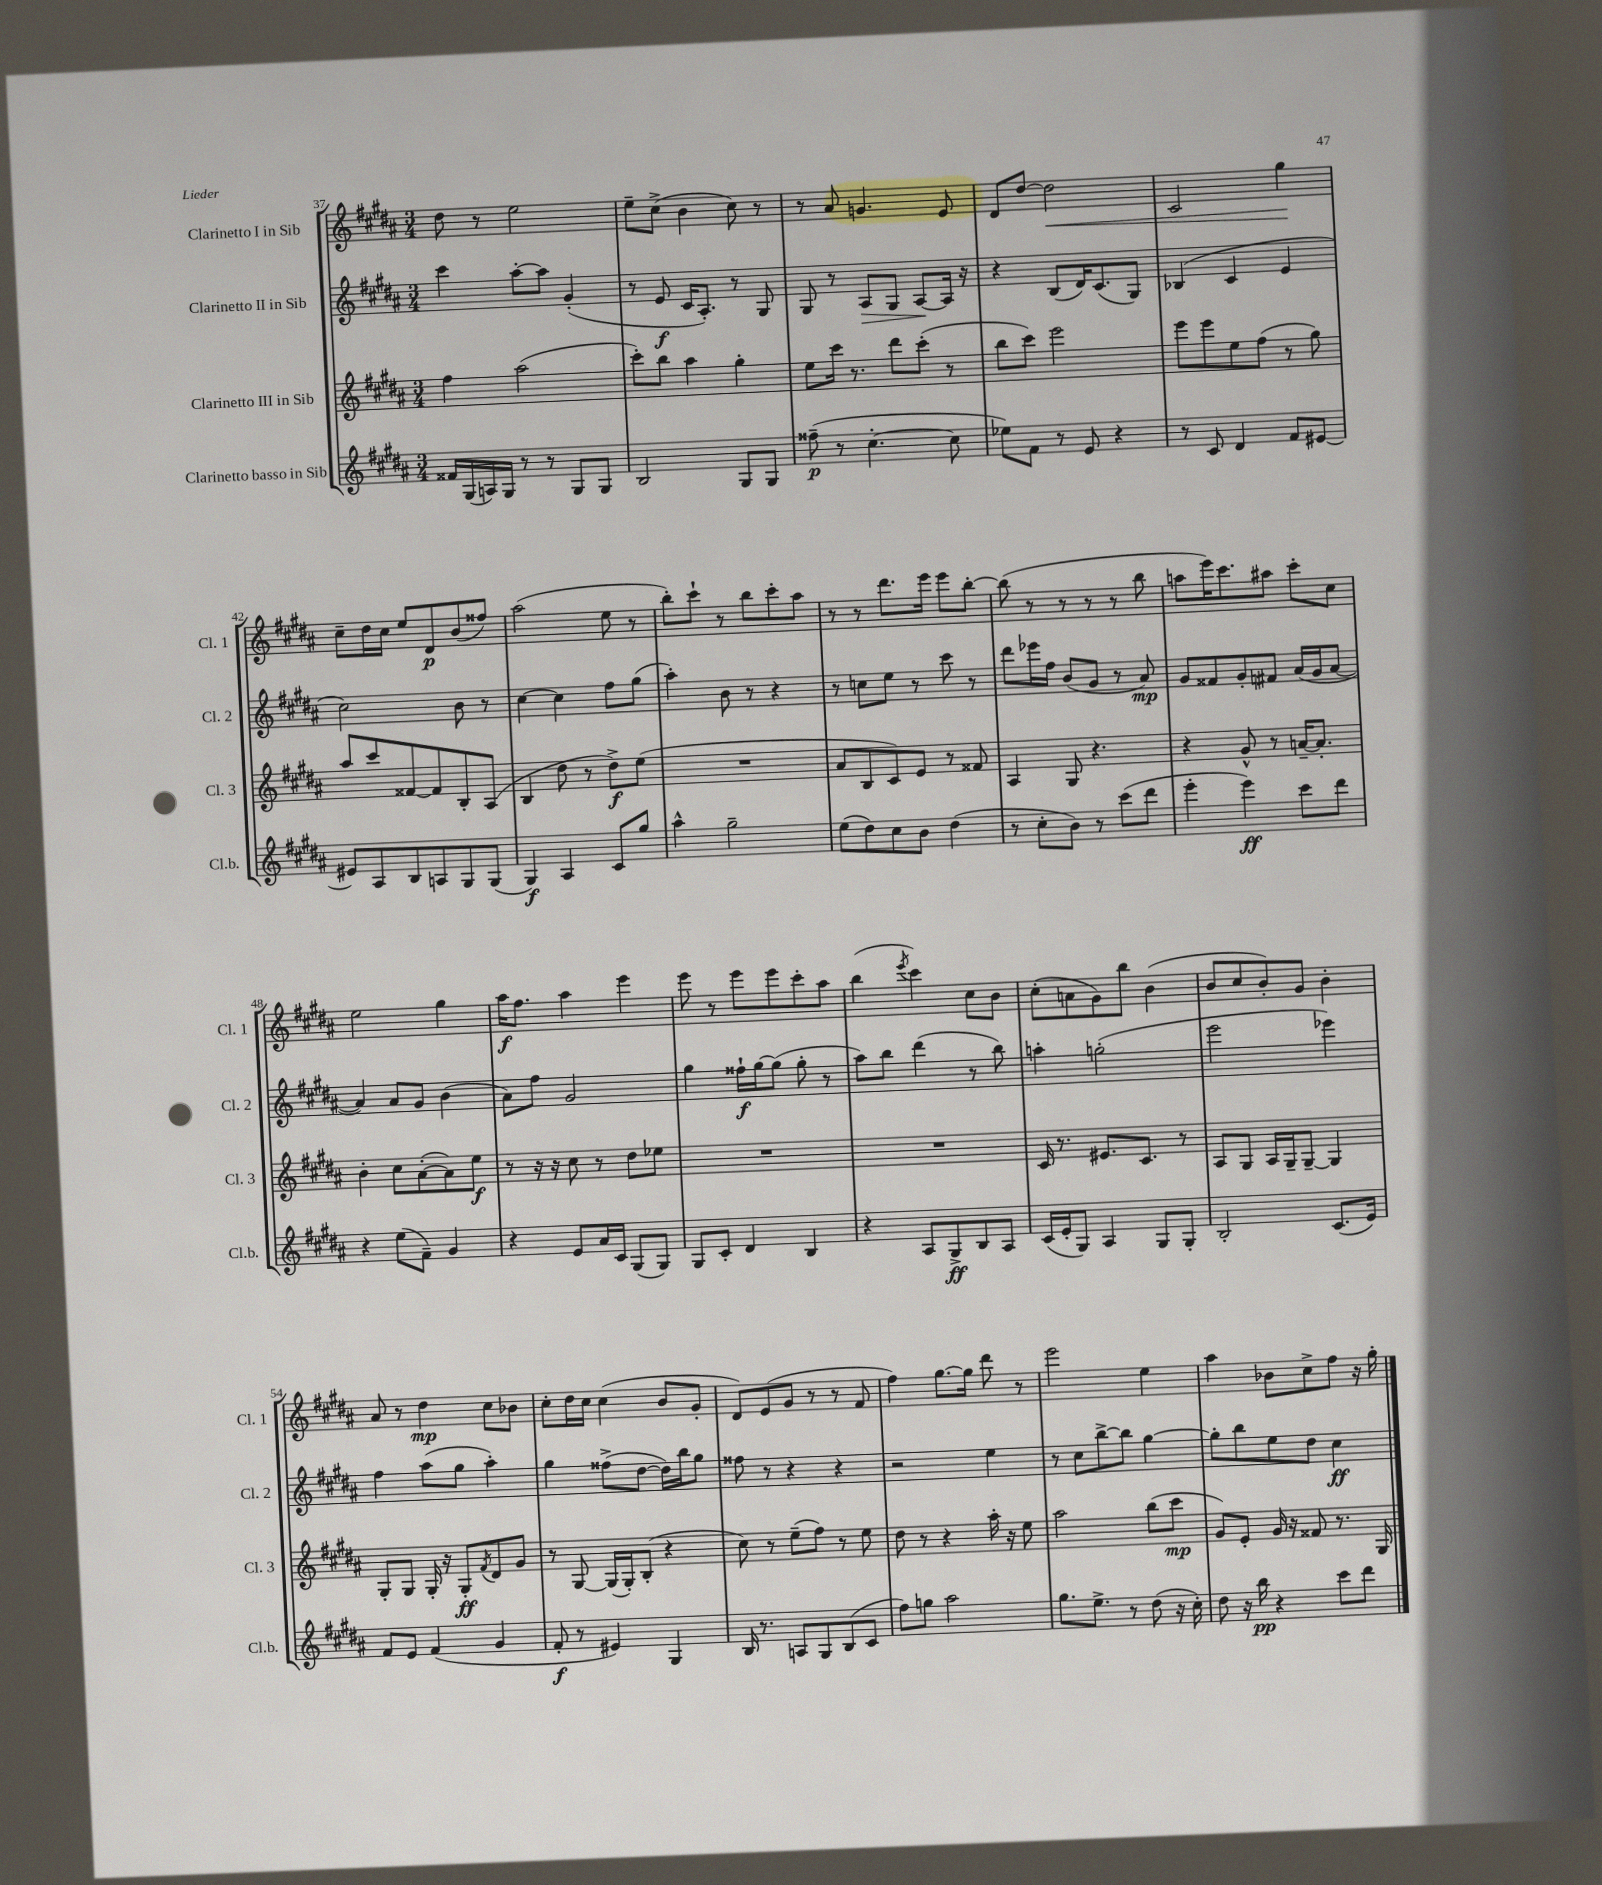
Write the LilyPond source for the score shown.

<<
\new StaffGroup <<
\new Staff = "s0" \with { instrumentName = "Clarinetto I in Sib" shortInstrumentName = "Cl. 1" } {
    \clef treble \key b \major \numericTimeSignature \time 3/4
    dis''8 r8 e''2 |
    e''8-- cis''8->( b'4 cis''8) r8 |
    r8 ais'8 g'4. e'8 |
    dis'8 dis''8~ dis''2\< |
    cis'2 gis''4\! |
    cis''8-- dis''16 cis''16 e''8 dis'8\p b'8( fisis''8) |
    ais''2( e''8 r8 |
    b''8-.) cis'''8-! r8 b''8 cis'''8-. ais''8 |
    r8 r8 dis'''8. e'''16 e'''8 b''8~-. |
    b''8( r8 r8 r8 r8 b''8 |
    a''8 e'''16) cis'''8. ais''8 cis'''8-. cis''8 |
    e''2 gis''4 |
    ais''16\f fis''8. ais''4 e'''4 |
    e'''8 r8 e'''8 e'''8 cis'''8-. ais''8 |
    b''4( \acciaccatura { e'''8 } cis'''4) cis''8 b'8 |
    cis''8-.( a'8 gis'8) b''8 b'4( |
    b'8 cis''8 b'8-.) gis'8 b'4-. |
    ais'8 r8 dis''4\mp cis''8 bes'8 |
    cis''8-. dis''16 cis''16 cis''4( b'8 gis'8-. |
    dis'8) e'8( gis'8 r8 r8 fis'8 |
    fis''4) gis''8.~ gis''16 dis'''8 r8 |
    e'''2 e''4 |
    ais''4 bes'8 cis''8-> fis''8 r16 gis''16-. \bar "|." |
}
\new Staff = "s1" \with { instrumentName = "Clarinetto II in Sib" shortInstrumentName = "Cl. 2" } {
    \clef treble \key b \major \numericTimeSignature \time 3/4
    cis'''4 ais''8~-. ais''8 gis'4-.( |
    r8 e'8\f cis'16 ais8.-.) r8 gis8 |
    gis8 r8 ais8\> gis8 ais8~\! ais16 r16 |
    r4 b8( dis'16) cis'8.( gis8) |
    bes4( cis'4 e'4 |
    cis''2) b'8 r8 |
    cis''4~ cis''4 fis''8 gis''8( |
    ais''4-.) b'8 r8 r4 |
    r8 c''8 e''8 r8 cis'''8 r8 |
    dis'''8 ees'''16 fis''16 b'8( gis'8 r8 ais'8\mp) |
    gis'8 fisis'8 gis'8-. fis'8 ais'16( gis'16 ais'8~ |
    ais'4) ais'8 gis'8 b'4( |
    ais'8) fis''8 gis'2 |
    gis''4 fisis''16-!\f gis''16~ gis''8( gis''8-. r8 |
    ais''8) b''8 dis'''4( r8 b''8) |
    a''4-. g''2-.( |
    e'''2 ees'''4) |
    fis''4 ais''8( gis''8 ais''4-.) |
    gis''4 fisis''8->( dis''8~ dis''16) b''16 gis''8 |
    fisis''8 r8 r4 r4 |
    r2 e''4 |
    r8 cis''8 b''8~-> b''8 gis''4~ |
    gis''8-. b''8 e''8 dis''8 cis''4\ff \bar "|." |
}
\new Staff = "s2" \with { instrumentName = "Clarinetto III in Sib" shortInstrumentName = "Cl. 3" } {
    \clef treble \key b \major \numericTimeSignature \time 3/4
    fis''4 ais''2( |
    cis'''8-.) b''8 ais''4 gis''4-. |
    e''8 cis'''16 r8. dis'''8 cis'''8-.( r8 |
    b''8 cis'''8) e'''2 |
    e'''8 e'''8 e''8 fis''8( r8 gis''8) |
    ais''8 cis'''8 fisis'8~ fisis'8 b8-. ais8( |
    b4 dis''8 r8 dis''8->\f) e''8( |
    R2. |
    ais'8 b8 cis'8) e'8 r8 fisis'8 |
    ais4 gis8 r4. |
    r4 gis'8-^ r8 a'16~-- a'8.-. |
    b'4-. cis''8 ais'8~-.( ais'8) e''8\f |
    r8 r16 r16 cis''8 r8 dis''8 ees''8 |
    R2. |
    R2. |
    cis'16 r8. eis'8. cis'8. r8 |
    ais8 gis8 ais16 gis16-- gis8~-- gis4 |
    gis8-. gis8 gis16-. r16 gis8-.\ff \acciaccatura { fis'8 } dis'8 gis'8 |
    r8 gis8~ gis16( gis16-.) b8-.( r4 |
    cis''8) r8 e''8--( fis''8) r8 e''8 |
    dis''8 r8 r4 ais''16-. r16 e''8 |
    ais''2 b''8( cis'''8\mp |
    gis'8) e'8-. gis'16 r16 fisis'8 r8. gis16 \bar "|." |
}
\new Staff = "s3" \with { instrumentName = "Clarinetto basso in Sib" shortInstrumentName = "Cl.b." } {
    \clef treble \key b \major \numericTimeSignature \time 3/4
    fisis'16 gis16( a16) gis16 r8 r8 gis8 gis8 |
    b2 gis8 gis8 |
    fisis''8--\p( r8 cis''4.~-. cis''8 |
    ees''8) fis'8 r8 e'8 r4 |
    r8 cis'8 dis'4 fis'8 eis'8~ |
    eis'8 ais8 b8 a8 gis8 gis8( |
    gis4\f) ais4 cis'8 gis''8 |
    ais''4-^ gis''2-- |
    e''8( dis''8) cis''8 b'8 dis''4( |
    r8 cis''8-. b'8) r8 cis'''8( dis'''8 |
    e'''4-. e'''4\ff) cis'''8 dis'''8 |
    r4 e''8( fis'8--) gis'4 |
    r4 e'8 ais'16 cis'16 gis8( gis8) |
    gis8 cis'8-. dis'4 b4 |
    r4 ais8 gis8->\ff b8 ais8 |
    cis'16( e'16-. gis8) ais4 gis8 gis8-. |
    b2-. cis'8.( e'16) |
    fis'8 e'8 fis'4( gis'4 |
    fis'8-.\f r8 eis'4) gis4 |
    b16 r8. a8 gis8 b8( cis'8 |
    fis''8) g''8 ais''2 |
    gis''8. e''8.-> r8 dis''8( r16 cis''16-.) |
    dis''8 r16 b''16\pp r4 cis'''8 dis'''8 \bar "|." |
}
>>
>>
\layout { \context { \Score currentBarNumber = #37 } }
